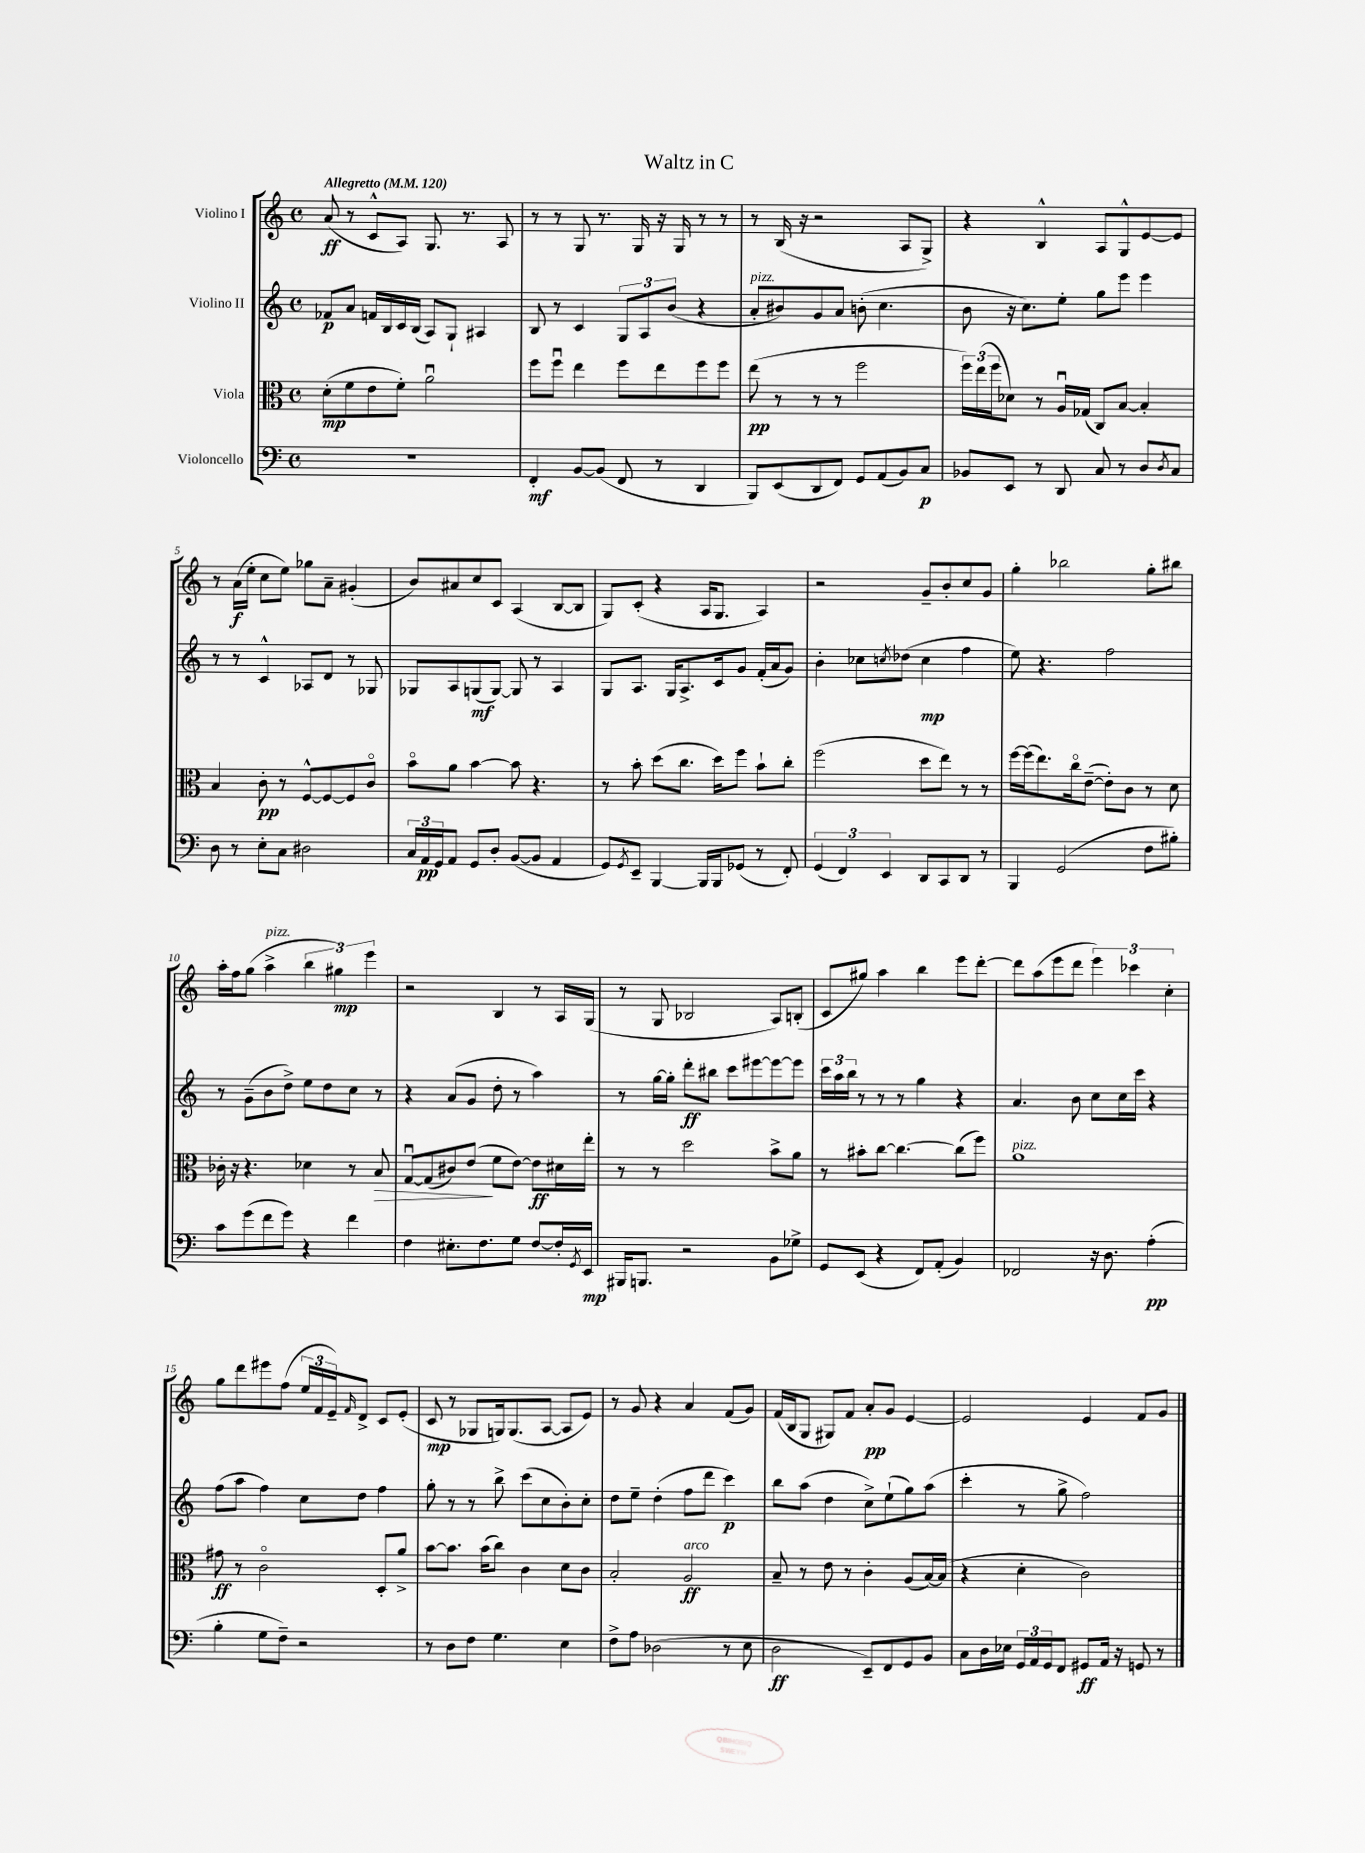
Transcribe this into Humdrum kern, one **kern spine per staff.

**kern	**dynam	**kern	**dynam	**kern	**dynam	**kern	**dynam
*part4	*part4	*part3	*part3	*part2	*part2	*part1	*part1
*staff4	*staff4	*staff3	*staff3	*staff2	*staff2	*staff1	*staff1
*I"Violoncello	*	*I"Viola	*	*I"Violino II	*	*I"Violino I	*
*clefF4	*	*clefC3	*	*clefG2	*	*clefG2	*
*k[]	*	*k[]	*	*k[]	*	*k[]	*
*M4/4	*	*M4/4	*	*M4/4	*	*M4/4	*
*met(c)	*	*met(c)	*	*met(c)	*	*met(c)	*
*MM120	*	*MM120	*	*MM120	*	*MM120	*
=1	=1	=1	=1	=1	=1	=1	=1
!	!	!	!	!	!	!LO:TX:a:B:t=Allegretto	!
1r	.	(8d'\L	mp	8f-X/L	p	(8a/	ff
.	.	8f\	.	8a/J	.	8r	.
.	.	8e\	.	16fn/LL	.	8c^^/L	.
.	.	.	.	16B/	.	.	.
.	.	8f'\J)	.	16c/	.	8A/J)	.
.	.	.	.	(16B/JJ	.	.	.
.	.	2au\	.	8A/L)	.	8.G/	.
.	.	.	.	8G`/J	.	.	.
.	.	.	.	.	.	8.r	.
.	.	.	.	4A#X/	.	.	.
.	.	.	.	.	.	8A/	.
=2	=2	=2	=2	=2	=2	=2	=2
4FF'/	mf	8ff\L	.	8B/	.	8r	.
.	.	8ffu\J	.	8r	.	8r	.
[8BB/L	.	4ee\	.	4c/	.	8G/	.
(8BB/J]	.	.	.	.	.	8.r	.
8FF/	.	8ff\L	.	12G/L	.	.	.
.	.	.	.	.	.	16G/	.
.	.	.	.	12A/	.	.	.
8r	.	8ee\	.	.	.	16r	.
.	.	.	.	(12b/J	.	.	.
.	.	.	.	.	.	16G/	.
4DD/	.	8ff\	.	4r	.	8r	.
.	.	8ff\J	.	.	.	8r	.
=3	=3	=3	=3	=3	=3	=3	=3
!	!	!	!	!LO:TX:a:i:t=pizz.	!	!	!
8BBB/L)	.	(8ee\	pp	8a'/L	.	8r	.
(8EE/	.	8r	.	8b#X/)	.	(16B/	.
.	.	.	.	.	.	16r	.
8DD/	.	8r	.	8g/	.	2r	.
8FF/J)	.	8r	.	8a/J	.	.	.
8GG/L	.	2ff\	.	(8bn'\	.	.	.
(8AA/	.	.	.	4.cc\	.	.	.
8BB/)	.	.	.	.	.	8A/L	.
8C/J	p	.	.	.	.	8G^/J)	.
=4	=4	=4	=4	=4	=4	=4	=4
8BB-X/L	.	24ff\LL)	.	8b\	.	4r	.
.	.	(24ee\	.	.	.	.	.
.	.	24ff\J	.	.	.	.	.
8EE/J	.	8d-X\J)	.	16r	.	.	.
.	.	.	.	8.cc\L)	.	.	.
8r	.	8r	.	.	.	4B^^/	.
8DD/	.	16Au/LL	.	8ee'\J	.	.	.
.	.	(16G-X/JJ	.	.	.	.	.
8C/	.	8C/L)	.	8gg\L	.	8A/L	.
8r	.	[8B/J	.	8eee\J	.	8G^^/	.
8D/L	.	4B'/]	.	4eee\	.	[8e/	.
8qD/	.	.	.	.	.	.	.
8C/J	.	.	.	.	.	8e/J]	.
!!LO:LB:g=z
=5	=5	=5	=5	=5	=5	=5	=5
8D\	.	4B/	.	8r	.	8r	.
8r	.	.	.	8r	.	(16a\LL	f
.	.	.	.	.	.	16ee'\JJ	.
8E'\L	.	8c'\	pp	4c^^/	.	8cc\L	.
8C\J	.	8r	.	.	.	8ee\J)	.
2D#X\	.	[8F^^/L	.	8A-X/L	.	8gg-X\L	.
.	.	8F/_	.	8d/J	.	8a~\J	.
.	.	8F/]	.	8r	.	(4g#X'/	.
.	.	8c/J	.	8G-X/	.	.	.
=6	=6	=6	=6	=6	=6	=6	=6
24C/LL	.	8b\L	.	8G-X/L	.	8b/L)	.
24AA/	pp	.	.	.	.	.	.
24GG/J	.	.	.	.	.	.	.
8AA/J	.	8a\J	.	8A/	.	8a#X/	.
8GG/L	.	[4b\	.	(8Gn/	mf	8cc/	.
8D'/J	.	.	.	[8G/J)	.	8c/J	.
([8BB/L	.	8b\]	.	8G/]	.	(4A/	.
8BB/J]	.	4.r	.	8r	.	.	.
4AA/	.	.	.	4A/	.	[8B/L	.
.	.	.	.	.	.	8B/J]	.
=7	=7	=7	=7	=7	=7	=7	=7
8GG/L)	.	8r	.	8G/L	.	8G/L)	.
8qGG/	.	.	.	.	.	.	.
8EE~/J	.	8b'\	.	8.A/J	.	(8c'/J	.
[4BBB/	.	(8dd\L	.	.	.	4r	.
.	.	.	.	16G/KL	.	.	.
.	.	8.cc\J	.	8.A^/	.	.	.
16BBB/LL]	.	.	.	.	.	16A/KL	.
16BBB/J	.	16dd\KL)	.	16c/k	.	8.G/J	.
(8GG-X/J	.	8ff\J	.	8g/J	.	.	.
8r	.	8b`\L	.	(16f'/LL	.	4A/)	.
.	.	.	.	16a/J	.	.	.
8FF'/)	.	8cc'\J	.	8g/J)	.	.	.
=8	=8	=8	=8	=8	=8	=8	=8
(6GG/	.	(2ff\	.	4b'\	.	2r	.
6FF/)	.	.	.	.	.	.	.
.	.	.	.	8cc-X\L	.	.	.
6EE/	.	.	.	.	.	.	.
.	.	.	.	8qccn/	.	.	.
.	.	.	.	(8dd-X\J	.	.	.
8DD/L	.	8dd\L	.	4cc\	mp	8g~/L	.
8CC/	.	8ee\J)	.	.	.	8b'/	.
8DD/J	.	8r	.	4ff\	.	8cc/	.
8r	.	8r	.	.	.	8g/J	.
=9	=9	=9	=9	=9	=9	=9	=9
4BBB/	.	[16ff\LL	.	8ee\)	.	4gg'\	.
.	.	(16ff\J]	.	.	.	.	.
.	.	8.ee\)	.	4.r	.	.	.
(2GG/	.	.	.	.	.	2bb-X\	.
.	.	16cc\k	.	.	.	.	.
.	.	([8e~\J	.	.	.	.	.
.	.	8e'\L])	.	2ff\	.	.	.
.	.	8c\J	.	.	.	.	.
8F\L	.	8r	.	.	.	8gg'\L	.
8B#X'\J)	.	8d\	.	.	.	8bb#X\J	.
!!LO:LB:g=z
=10	=10	=10	=10	=10	=10	=10	=10
8c\L	.	16c-X'\	.	8r	.	16aa'\LL	.
.	.	16r	.	.	.	16ff\J	.
(8g\	.	4.r	.	(8g~\L	.	(8gg\J	.
!	!	!	!	!	!	!LO:TX:a:i:t=pizz.	!
8f\	.	.	.	8b\	.	4aa^\	.
8g\J)	.	.	.	8dd^\J)	.	.	.
4r	.	4d-X\	.	8ee\L	.	6bb\	.
.	.	.	.	8dd\	.	.	.
.	.	.	.	.	.	6gg#X\)	mp
4f\	.	8r	.	8cc\J	.	.	.
.	.	.	.	.	.	6eee\	.
!	!	!	!LO:HP:b	!	!	!	!
.	.	8B/	>	8r	.	.	.
=11	=11	=11	=11	=11	=11	=11	=11
4F\	.	[8Gu/L	.	4r	.	2r	.
.	.	(8G/]	.	.	.	.	.
8.E#X'\L	.	8c#X/)	.	(8a/L	.	.	.
.	.	(8e/J	.	8g/J	.	.	.
8.F\	.	.	.	.	.	.	.
.	.	8f\L	]	8dd'\	.	4B/	.
8G\J	.	[8e\J)	.	8r	.	.	.
[8F/L	.	8e\L]	ff	4aa\)	.	8r	.
16F'/L]	.	16d#X\L	.	.	.	16A/LL	.
8qGG/	.	.	.	.	.	.	.
16EE/JJ	mp	16ee'\JJ	.	.	.	(16G/JJ	.
=12	=12	=12	=12	=12	=12	=12	=12
16BBB#X/KL	.	8r	.	8r	.	8r	.
8.BBBn/J	.	.	.	.	.	.	.
.	.	8r	.	[16gg\LL	.	8G/	.
.	.	.	.	16gg'\JJ]	.	.	.
2r	.	2dd\	.	8ddd'\L	ff	2B-X/	.
.	.	.	.	8bb#X\J	.	.	.
.	.	.	.	8ccc\L	.	.	.
.	.	.	.	[8eee#X\	.	.	.
8BB\L	.	8b^\L	.	8eee#\_	.	8A/L)	.
8G-X^\J	.	8a\J	.	8eee#\J]	.	(8Bn'/J	.
=13	=13	=13	=13	=13	=13	=13	=13
8GG/L	.	8r	.	24ccc\LL	.	8c/L	.
.	.	.	.	24aa\	.	.	.
.	.	.	.	24bb\JJ	.	.	.
(8EE/J	.	8b#X'\L	.	8r	.	8gg#X/J)	.
4r	.	[8cc\J	.	8r	.	4aa\	.
.	.	4.cc\_	.	8r	.	.	.
8FF/L)	.	.	.	4gg\	.	4bb\	.
(8AA'/J	.	.	.	.	.	.	.
4BB/)	.	(8cc\L]	.	4r	.	8eee\L	.
.	.	8ff\J)	.	.	.	[8ddd'\J	.
=14	=14	=14	=14	=14	=14	=14	=14
!	!	!LO:TX:a:i:t=pizz.	!	!	!	!	!
2FF-X/	.	1a	.	4.a/	.	8ddd\L]	.
.	.	.	.	.	.	(8aa\	.
.	.	.	.	.	.	8eee\	.
.	.	.	.	8b\	.	8ddd\J	.
16r	.	.	.	8cc\L	.	6eee\)	.
8.D\	.	.	.	.	.	.	.
.	.	.	.	16cc\L	.	.	.
.	.	.	.	.	.	6ccc-X\	.
.	.	.	.	16ccc\JJ	.	.	.
(4A'\	pp	.	.	4r	.	.	.
.	.	.	.	.	.	6cc'\	.
!!LO:LB:g=z
=15	=15	=15	=15	=15	=15	=15	=15
4B'\	.	8g#X\	ff	(8ff\L	.	8gg\L	.
.	.	8r	.	8aa\J	.	8ddd\	.
8G\L	.	2c\	.	4ff\)	.	8eee#X\	.
8F~\J)	.	.	.	.	.	(8ff\J	.
2r	.	.	.	8cc\L	.	24ee/LL	.
.	.	.	.	.	.	24f/	.
.	.	.	.	.	.	24e~/J)	.
.	.	.	.	.	.	16qqf/	.
.	.	.	.	8dd\J	.	8d^/J	.
.	.	8D'/L	.	4ff\	.	8c/L	.
.	.	8a^/J	.	.	.	(8e'/J	.
=16	=16	=16	=16	=16	=16	=16	=16
8r	.	[8b\L	.	8gg'\	.	8c/	mp
8D\L	.	8.b\J]	.	8r	.	8r	.
8F\J	.	.	.	8r	.	8G-X/L	.
.	.	(16b\KL	.	.	.	.	.
4.G\	.	8cc\J)	.	8bb^\	.	16Gn/k)	.
.	.	.	.	.	.	(8.G/	.
.	.	4c\	.	(8ccc\L	.	.	.
.	.	.	.	8cc\	.	[8A/J	.
4E\	.	8d\L	.	8b'\)	.	8A/L]	.
.	.	8c\J	.	8cc'\J	.	8e/J)	.
=17	=17	=17	=17	=17	=17	=17	=17
8F^\L	.	2B'/	.	8dd\L	.	8r	.
8A\J	.	.	.	8ee~\J	.	8g/	.
(2D-X\	.	.	.	(4dd'\	.	4r	.
!	!	!LO:TX:a:i:t=arco	!	!	!	!	!
.	.	2A/	ff	8ff\L	.	4a/	.
.	.	.	.	8ddd\J	.	.	.
8r	.	.	.	4ccc\)	p	(8f/L	.
8E\	.	.	.	.	.	8g/J)	.
=18	=18	=18	=18	=18	=18	=18	=18
2D\	ff	8B~/	.	8bb\L	.	(16f/LL	.
.	.	.	.	.	.	16B/J	.
.	.	8r	.	(8aa\J	.	8G/J	.
.	.	8e\	.	4dd\	.	8G#X/L)	.
.	.	8r	.	.	.	8f/J	.
8EE~/L)	.	4c'\	.	8cc^\L)	.	8a'/L	pp
8FF/	.	.	.	(8ee`\	.	8g/J	.
8GG/	.	(8A/L	.	8gg\)	.	[4e/	.
8BB/J	.	[16B/L)	.	(8aa\J	.	.	.
.	.	(16B/JJ]	.	.	.	.	.
=19	=19	=19	=19	=19	=19	=19	=19
8C\L	.	4r	.	4ccc'\	.	2e/]	.
16D\L	.	.	.	.	.	.	.
16E-X\JJ	.	.	.	.	.	.	.
24GG/LL	.	4d'\	.	8r	.	.	.
24AA/	.	.	.	.	.	.	.
24GG/J	.	.	.	.	.	.	.
8FF/J	.	.	.	8gg^\	.	.	.
8GG#X/L	ff	2c\)	.	2ff\)	.	4e/	.
16AA/Jk	.	.	.	.	.	.	.
16r	.	.	.	.	.	.	.
8GGn/	.	.	.	.	.	8f/L	.
8r	.	.	.	.	.	8g/J	.
==	==	==	==	==	==	==	==
*-	*-	*-	*-	*-	*-	*-	*-
